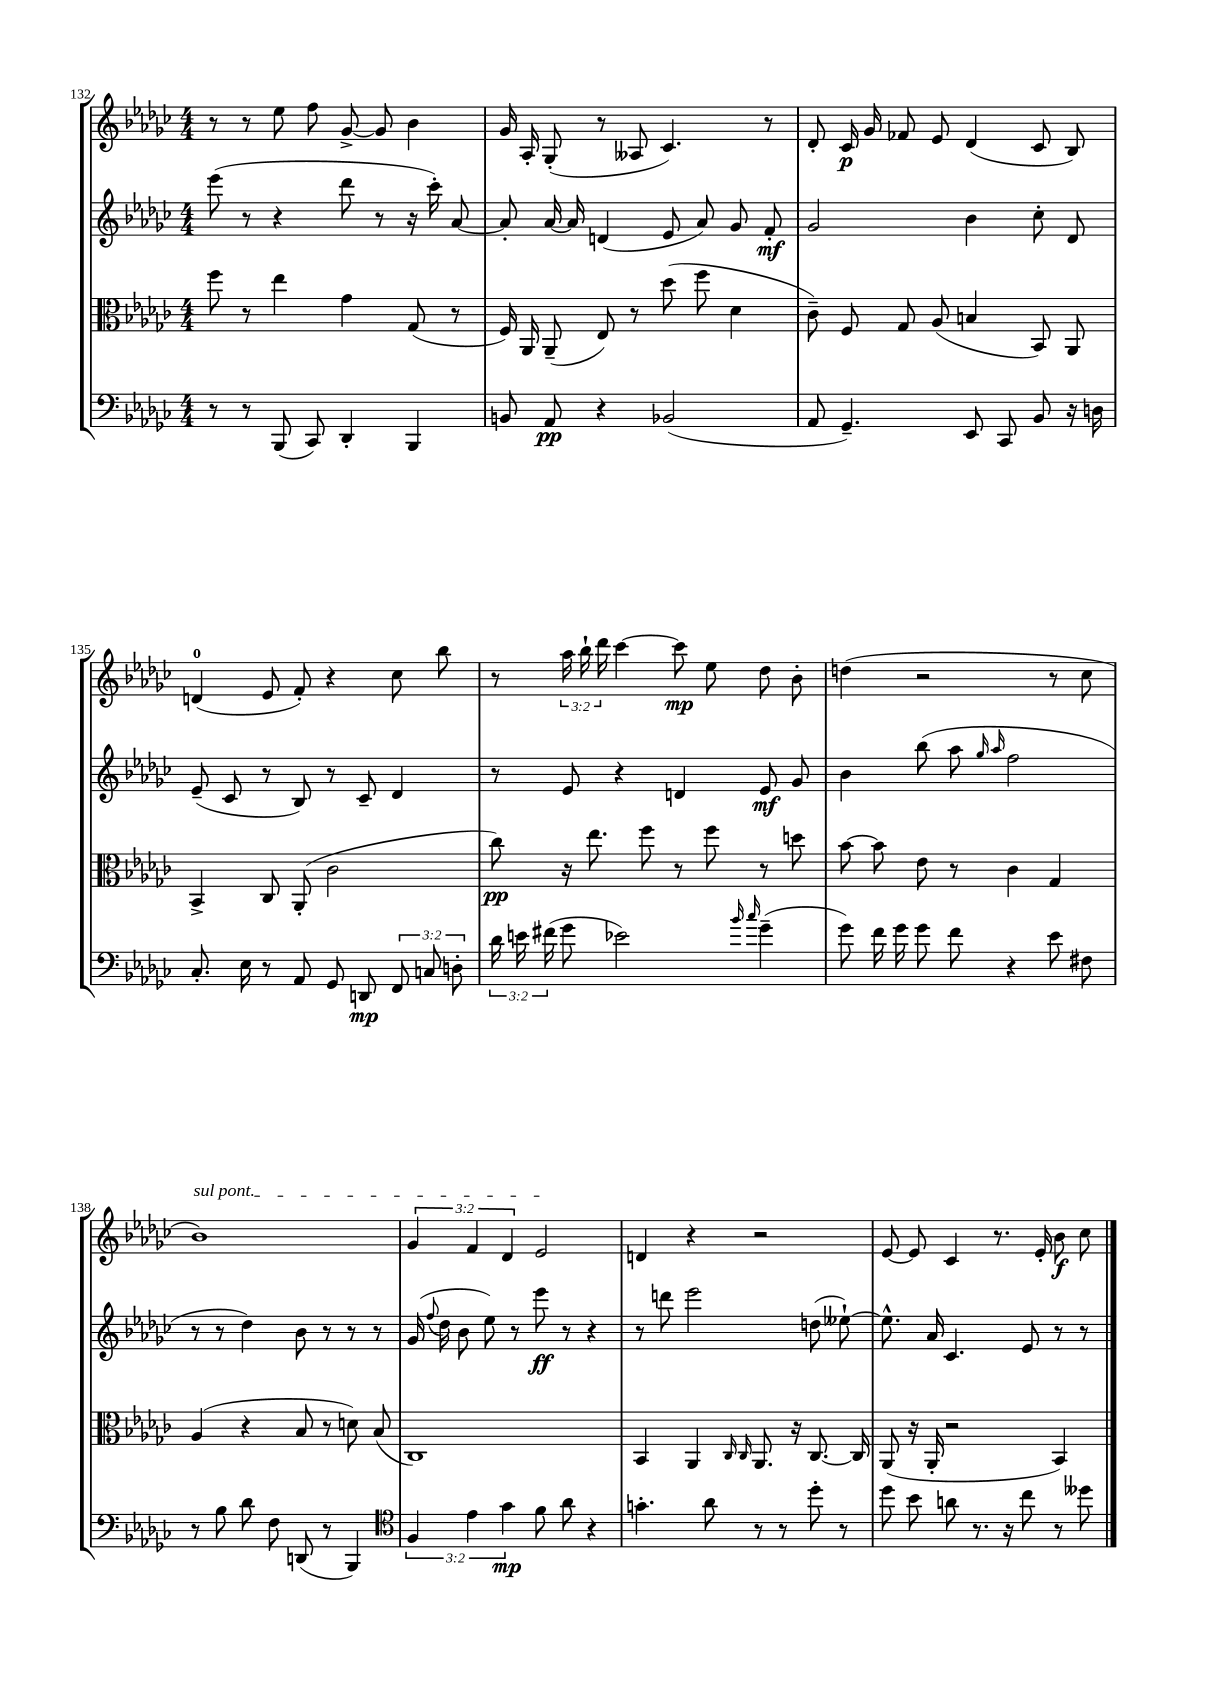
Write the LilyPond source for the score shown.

<<
\new StaffGroup <<
\new Staff = "s0" {
    \clef treble \key ges \major \numericTimeSignature \time 4/4 \override Staff.TupletNumber.text = #tuplet-number::calc-fraction-text
    \autoBeamOff r8 r8 ees''8 f''8 ges'8~-> ges'8 bes'4 |
    ges'16 aes16-. ges8-.( r8 aeses8 ces'4.) r8 |
    des'8-. ces'16\p ges'16 fes'8 ees'8 des'4( ces'8 bes8) |
    d'4-0( ees'8 f'8-.) r4 ces''8 bes''8 |
    r8 \tuplet 3/2 { aes''16 bes''16-! des'''16 } ces'''4~ ces'''8\mp ees''8 des''8 bes'8-. |
    d''4( r2 r8 ces''8 |
    \once \override TextSpanner.bound-details.left.text = \markup { \italic "sul pont." } bes'1\startTextSpan) |
    \tuplet 3/2 { ges'4 f'4 des'4 } ees'2\stopTextSpan |
    d'4 r4 r2 |
    ees'8~ ees'8 ces'4 r8. ees'16-. bes'8\f ces''8 \bar "|." |
}
\new Staff = "s1" {
    \clef treble \key ges \major \numericTimeSignature \time 4/4
    \autoBeamOff ees'''8( r8 r4 des'''8 r8 r16 ces'''16-.) aes'8~ |
    aes'8-. aes'16~ aes'16 d'4( ees'8 aes'8) ges'8 f'8-.\mf |
    ges'2 bes'4 ces''8-. des'8 |
    ees'8--( ces'8 r8 bes8) r8 ces'8-- des'4 |
    r8 ees'8 r4 d'4 ees'8\mf ges'8 |
    bes'4 bes''8( aes''8 \grace { ges''16 aes''16 } f''2 |
    r8 r8 des''4) bes'8 r8 r8 r8 |
    ges'16( \appoggiatura { f''8 } des''16 bes'8 ees''8) r8 ees'''8\ff r8 r4 |
    r8 d'''8 ees'''2 d''8( eeses''8~-!) |
    eeses''8.-^ aes'16 ces'4. ees'8 r8 r8 \bar "|." |
}
\new Staff = "s2" {
    \clef alto \key ges \major \numericTimeSignature \time 4/4
    \autoBeamOff f''8 r8 ees''4 ges'4 ges8( r8 |
    f16) aes,16 aes,8--( ees8) r8 des''8( f''8 des'4 |
    ces'8--) f8 ges8 aes8( b4 bes,8) aes,8 |
    bes,4-> ces8 aes,8-.( ces'2 |
    ces''8\pp) r16 ees''8. f''8 r8 f''8 r8 d''8 |
    bes'8~ bes'8 ees'8 r8 ces'4 ges4 |
    aes4( r4 bes8 r8 d'8) bes8( |
    ces1) |
    bes,4 aes,4 \grace { ces16 ces16 } aes,8. r16 ces8.~ ces16 |
    aes,8( r16 aes,16-. r2 bes,4) \bar "|." |
}
\new Staff = "s3" {
    \clef bass \key ges \major \numericTimeSignature \time 4/4 \override Staff.TupletNumber.text = #tuplet-number::calc-fraction-text
    \autoBeamOff r8 r8 bes,,8( ces,8) des,4-. bes,,4 |
    b,8 aes,8\pp r4 bes,2( |
    aes,8 ges,4.--) ees,8 ces,8 bes,8 r16 d16 |
    ces8.-. ees16 r8 aes,8 ges,8 d,8\mp \tuplet 3/2 { f,8 c8 d8-. } |
    \tuplet 3/2 { des'16 e'16 fis'16( } ges'8 ees'2) \grace { bes'16 ces''16 } ges'4--( |
    ges'8) f'16 ges'16 ges'8 f'8 r4 ees'8 fis8 |
    r8 bes8 des'8 f8 d,8( r8 bes,,4) |
    \clef tenor \tuplet 3/2 { f4 ees'4 ges'4\mp } f'8 aes'8 r4 |
    g'4.-. aes'8 r8 r8 des''8-. r8 |
    des''8 bes'8 a'8 r8. r16 ces''8 r8 deses''8 \bar "|." |
}
>>
>>
\layout { \context { \Score currentBarNumber = #132 } }
